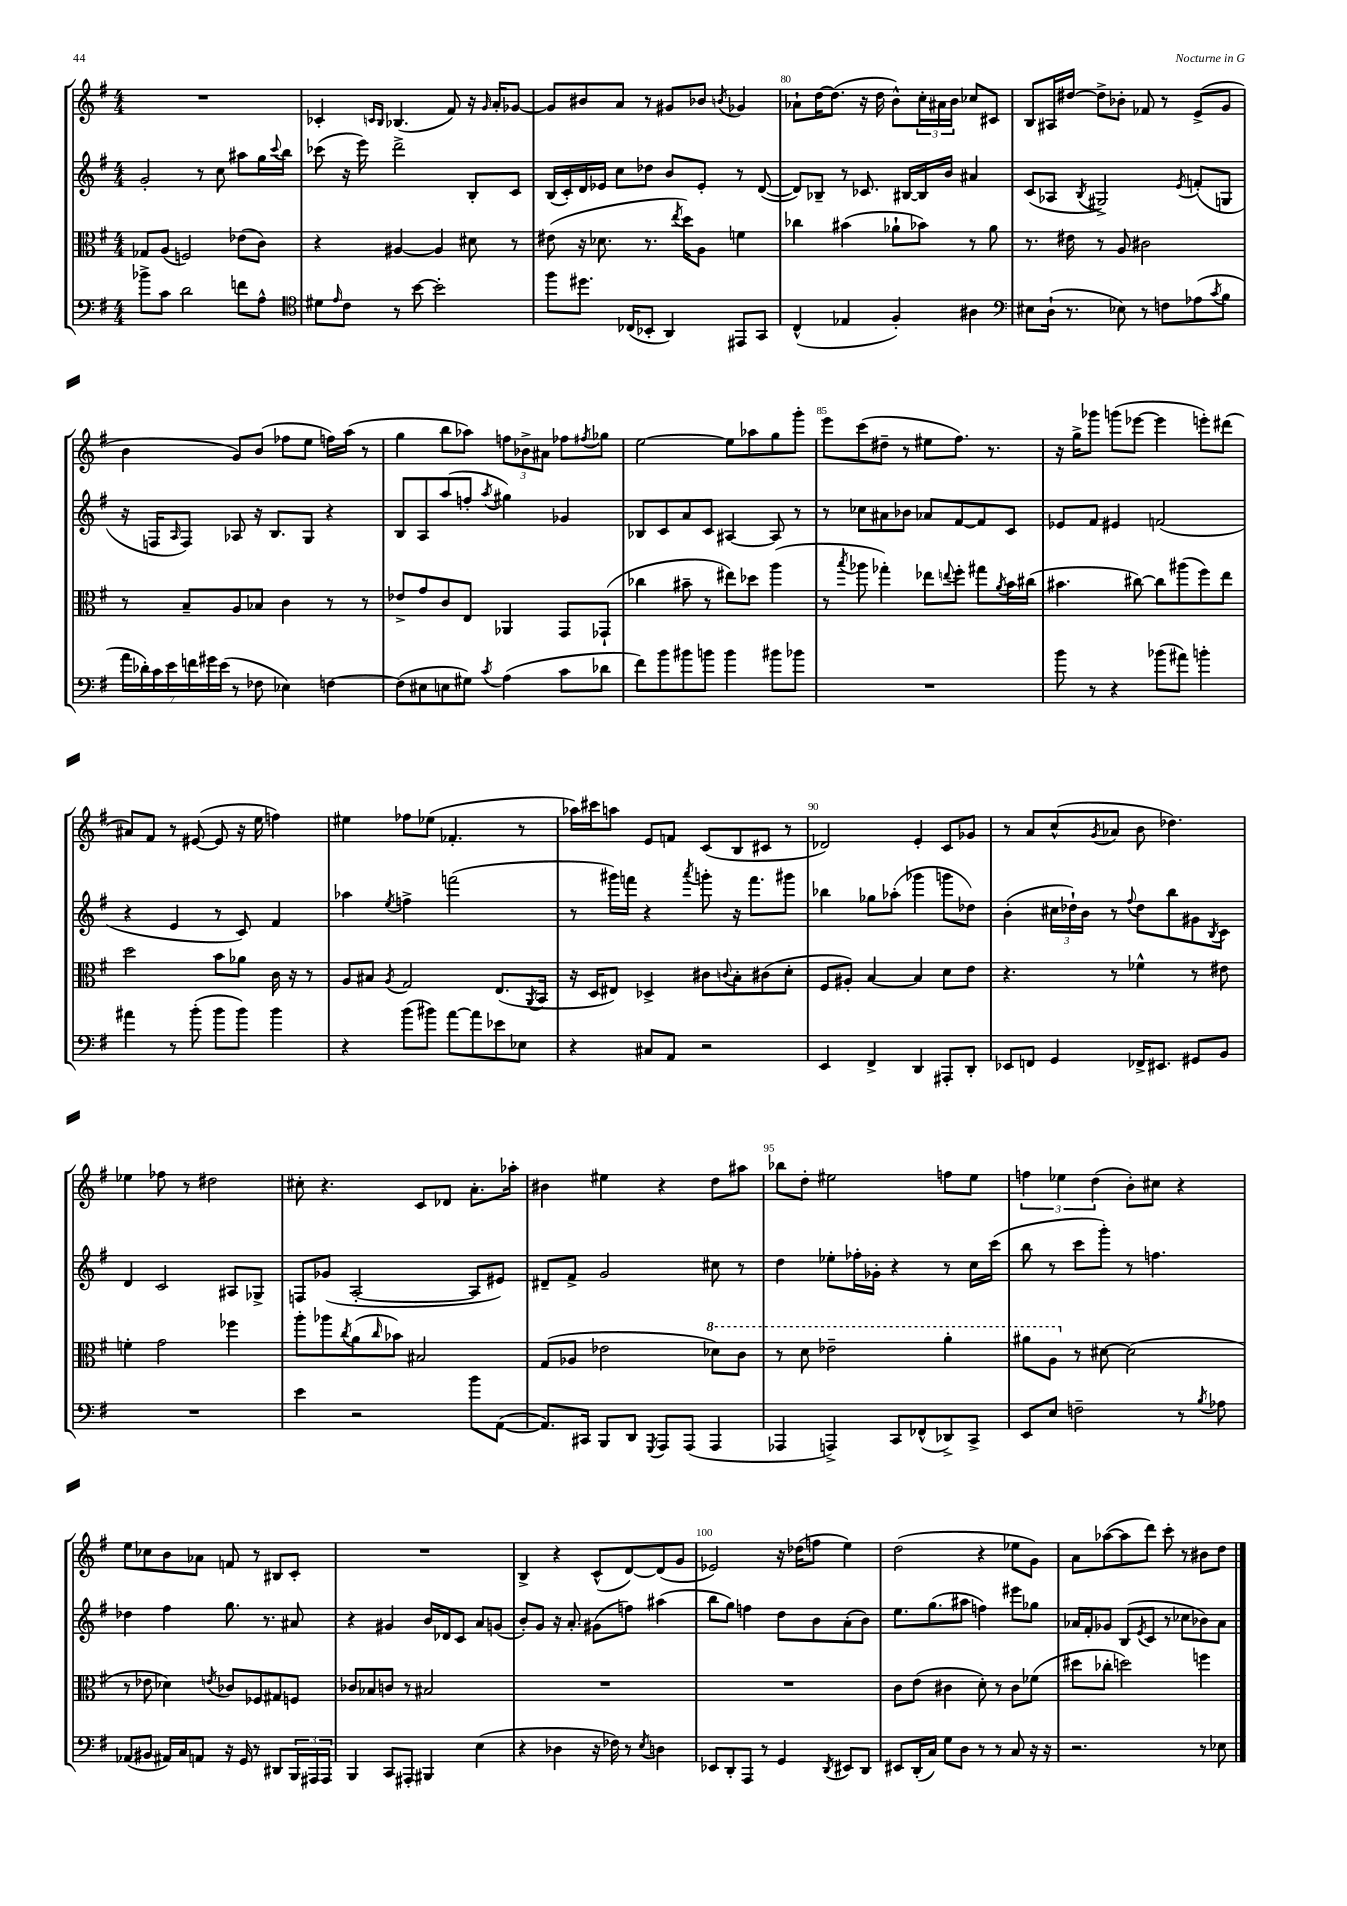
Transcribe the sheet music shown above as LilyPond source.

<<
\new StaffGroup <<
\new Staff = "s0" {
    \clef treble \key g \major \numericTimeSignature \time 4/4
    R1 |
    ces'4-. \grace { c'16 b16 } bes4.( fis'8) r16 \grace { g'16 } a'16-. ges'8~ |
    ges'8 bis'8 a'8 r8 gis'8 bes'8 \acciaccatura { b'8 } ges'4 |
    aes'8-! d''16~ d''8.( r16 d''16 b'8-^) \tuplet 3/2 { c''16-. ais'16 b'16 } ces''8 cis'8 |
    b8 ais16 dis''16~ dis''8-> bes'8-. fes'8 r8 e'8->( g'8 |
    b'4 g'8) b'8( fes''8 e''8 f''16) a''16( r8 |
    g''4 b''8 aes''8) \tuplet 3/2 { f''8 bes'8-> ais'8 } fes''8 \acciaccatura { fis''8 } ges''8 |
    e''2~ e''8 aes''8 g''8 g'''8-. |
    e'''8 c'''8( dis''8-- r8 eis''8 fis''8.) r8. |
    r16 g''16-> ges'''8 g'''8( ees'''8~ ees'''4 e'''8-.) dis'''8( |
    ais'8) fis'8 r8 eis'8~( eis'8 r16 e''16 f''4) |
    eis''4 fes''8 ees''8( fes'4.-. r8 |
    aes''16) cis'''16 a''8 e'8 f'8 c'8( b8 cis'8 r8 |
    des'2) e'4-. c'8 ges'8 |
    r8 a'8 c''8-^( \acciaccatura { g'8 } aes'8 b'8 des''4.) |
    ees''4 fes''8 r8 dis''2 |
    cis''8-. r4. c'8 des'8 a'8.-. aes''16-. |
    bis'4 eis''4 r4 d''8 ais''8 |
    bes''8 d''8-. eis''2 f''8 eis''8 |
    \tuplet 3/2 { f''4 ees''4 d''4( } b'8-.) cis''8 r4 |
    e''8 ces''8 b'8 aes'8 f'8 r8 bis8 c'8-. |
    R1 |
    b4-> r4 c'8-^( d'8~) d'8( g'8 |
    ees'2) r16 des''16( f''8 e''4) |
    d''2( r4 ees''8 g'8) |
    a'8 aes''8~( aes''8 d'''8) c'''8-. r8 bis'8 d''8 \bar "|." |
}
\new Staff = "s1" {
    \clef treble \key g \major \numericTimeSignature \time 4/4
    g'2-. r8 c''8 ais''8 g''16 \appoggiatura { c'''8 } b''16 |
    ces'''8( r16 e'''16) d'''2-> b8-. c'8 |
    b16( c'16-.) d'16 ees'16 c''8 des''8 b'8 ees'8-. r8 d'8~( |
    d'8) bes8-- r8 ces'8. bis16~ bis16 b'16 ais'4 |
    c'8( aes8 \acciaccatura { b8 } gis2->) \acciaccatura { e'8 } f'8-.( g8 |
    r16 f16 \grace { a16 } f8) aes8 r16 b8. g8 r4 |
    b8 a8 a''8( f''8-. \acciaccatura { a''8 } gis''4) ges'4 |
    bes8 c'8 a'8 c'8 ais4~ ais8 r8 |
    r8 ces''8 ais'8 bes'8 aes'8 fis'8~ fis'8 c'8 |
    ees'8 fis'8 eis'4 f'2( |
    r4 e'4 r8 c'8) fis'4 |
    aes''4 \acciaccatura { e''8 } f''4-> f'''2( |
    r8 gis'''16) f'''16 r4 \acciaccatura { a'''8 } g'''8-. r16 f'''8. gis'''8 |
    bes''4 ges''8 aes''8-.( ges'''4 g'''8 des''8) |
    b'4-.( \tuplet 3/2 { cis''16 des''16-!) b'16 } r8 \appoggiatura { fis''8 } des''8 b''8 gis'8 \acciaccatura { b8 } c'8 |
    d'4 c'2 ais8 ges8-> |
    f8 ges'8( a2~-. a8 eis'8) |
    dis'8-- fis'8-> g'2 cis''8 r8 |
    d''4 ees''8-. fes''16-. ges'16-. r4 r8 c''16 c'''16( |
    b''8 r8 c'''8 g'''8-.) r8 f''4. |
    des''4 fis''4 g''8. r8. ais'8 |
    r4 gis'4 b'16 des'16 c'8 a'8 g'8( |
    b'8-.) g'8 r16 a'8.-. gis'8( f''8) ais''4( |
    b''8 g''8) f''4 d''8 b'8 a'8-.( b'8) |
    e''8. g''8.( ais''8 f''4) eis'''8 ges''8 |
    aes'16 fis'16-. ges'8 b8( \acciaccatura { e'8 } c'8 r8 ces''8 bes'8) aes'8 \bar "|." |
}
\new Staff = "s2" {
    \clef alto \key g \major \numericTimeSignature \time 4/4
    ges8 a8( f2) ees'8( c'8) |
    r4 ais4~ ais4 dis'8 r8 |
    eis'8( r16 des'8. r8. \acciaccatura { e''8 } d''16) a8 f'4 |
    ces''4 bis'4( aes'8-! bes'8) r8 aes'8 |
    r8. eis'16 r8 a8 cis'2 |
    r8 b8-- a8 bes8 c'4 r8 r8 |
    ees'8-> g'8 c'8 e8 aes,4 g,8 ges,8-!( |
    ces''4 bis'8-- r8 eis''8) des''8 a''4( |
    r8 \acciaccatura { b''8 } aes''8 ges''4-.) ees''8 \appoggiatura { e''8 } fis''8-. gis''8 \acciaccatura { a'8 } b'16 cis''16( |
    bis'4. cis''8~) cis''8 ais''8( fis''8) e''8 |
    d''2 b'8 aes'8 c'16 r16 r8 |
    a8 bis8 \acciaccatura { a8 } g2 e8.( \acciaccatura { a,8 } b,16 |
    r16 d16 eis8) des4-> cis'8 \appoggiatura { c'8 } b8-. cis'8( d'8-. |
    fis8 ais8-.) b4~ b4 d'8 e'8 |
    r4. r8 fes'4-^ r8 eis'8 |
    f'4-. g'2 fes''4 |
    a''8-. aes''8 \acciaccatura { c''8 } a'8( \grace { c''16 } bes'8) bis2 |
    g8( aes8 ees'2 \ottava #1 des''8) c''8 |
    r8 d''8 ees''2-- a''4-. |
    ais''8 a'8 \ottava #0 r8 dis'8~ dis'2( |
    r8 ees'8 des'4) \acciaccatura { e'8 } ces'8 fes8 gis8 f8 |
    ces'8 bes8 c'8 r8 bis2 |
    R1 |
    R1 |
    c'8 e'8( cis'4 d'8-.) r8 cis'8 fes'8( |
    dis''8 ces''8-. d''2) f''4 \bar "|." |
}
\new Staff = "s3" {
    \clef bass \key g \major \numericTimeSignature \time 4/4
    bes'8-> c'8 d'2 f'8 a8-^ |
    \clef tenor dis'8 \grace { e'16 } c'8 r8 b'8~ b'2-. |
    fis''8 dis''8. ces16( bes,8-. a,4) eis,8 g,8 |
    c4-^( ees4 fis4-.) ais4 |
    \clef bass eis8 d16-!( r8. ees8) r8 f8 aes8( \acciaccatura { c'8 } b8 |
    \tuplet 7/4 { a'16 des'16-.) c'16 e'16 f'16 gis'16 e'16( } r8 fes8 ees4) f4~ |
    f8( eis8 e8 gis8) \acciaccatura { c'8 } a4( c'8 des'8 |
    fis'8) b'8 bis'8 b'8 b'4 bis'8 bes'8 |
    R1 |
    b'8 r8 r4 bes'8( ais'8) b'4-. |
    ais'4 r8 b'8-.( b'8 b'8) b'4 |
    r4 b'8( bis'8) a'8~ a'8 ees'8 ees8 |
    r4 cis8 a,8 r2 |
    e,4 fis,4-> d,4 ais,,8-. d,8-. |
    ees,8 f,8 g,4 fes,16-> eis,8. gis,8 b,8 |
    R1 |
    e'4 r2 b'8 a,8~( |
    a,8.) cis,16 b,,8 d,8 \acciaccatura { g,,8 } a,,8 a,,8( a,,4 |
    aes,,4 a,,4->) c,8 fes,8-^( des,8->) c,8-> |
    e,8 e8 f2-- r8 \acciaccatura { b8 } aes8 |
    aes,8( bis,8 ais,16) c16 a,8 r16 g,16 r8 dis,8 \tuplet 3/2 { b,,16 ais,,16 ais,,16 } |
    b,,4 c,8 ais,,8-. bis,,4 e4( |
    r4 des4 r16 fes16) r8 \acciaccatura { e8 } d4 |
    ees,8 d,8-. a,,8 r8 g,4 \acciaccatura { d,8 } eis,8 d,8 |
    eis,8 d,16-.( c16) g8 d8 r8 r8 c8 r16 r16 |
    r2. r8 ees8 \bar "|." |
}
>>
>>
\layout { \context { \Score currentBarNumber = #77 \override BarNumber.break-visibility = ##(#f #t #t) barNumberVisibility = #(every-nth-bar-number-visible 5) } }
